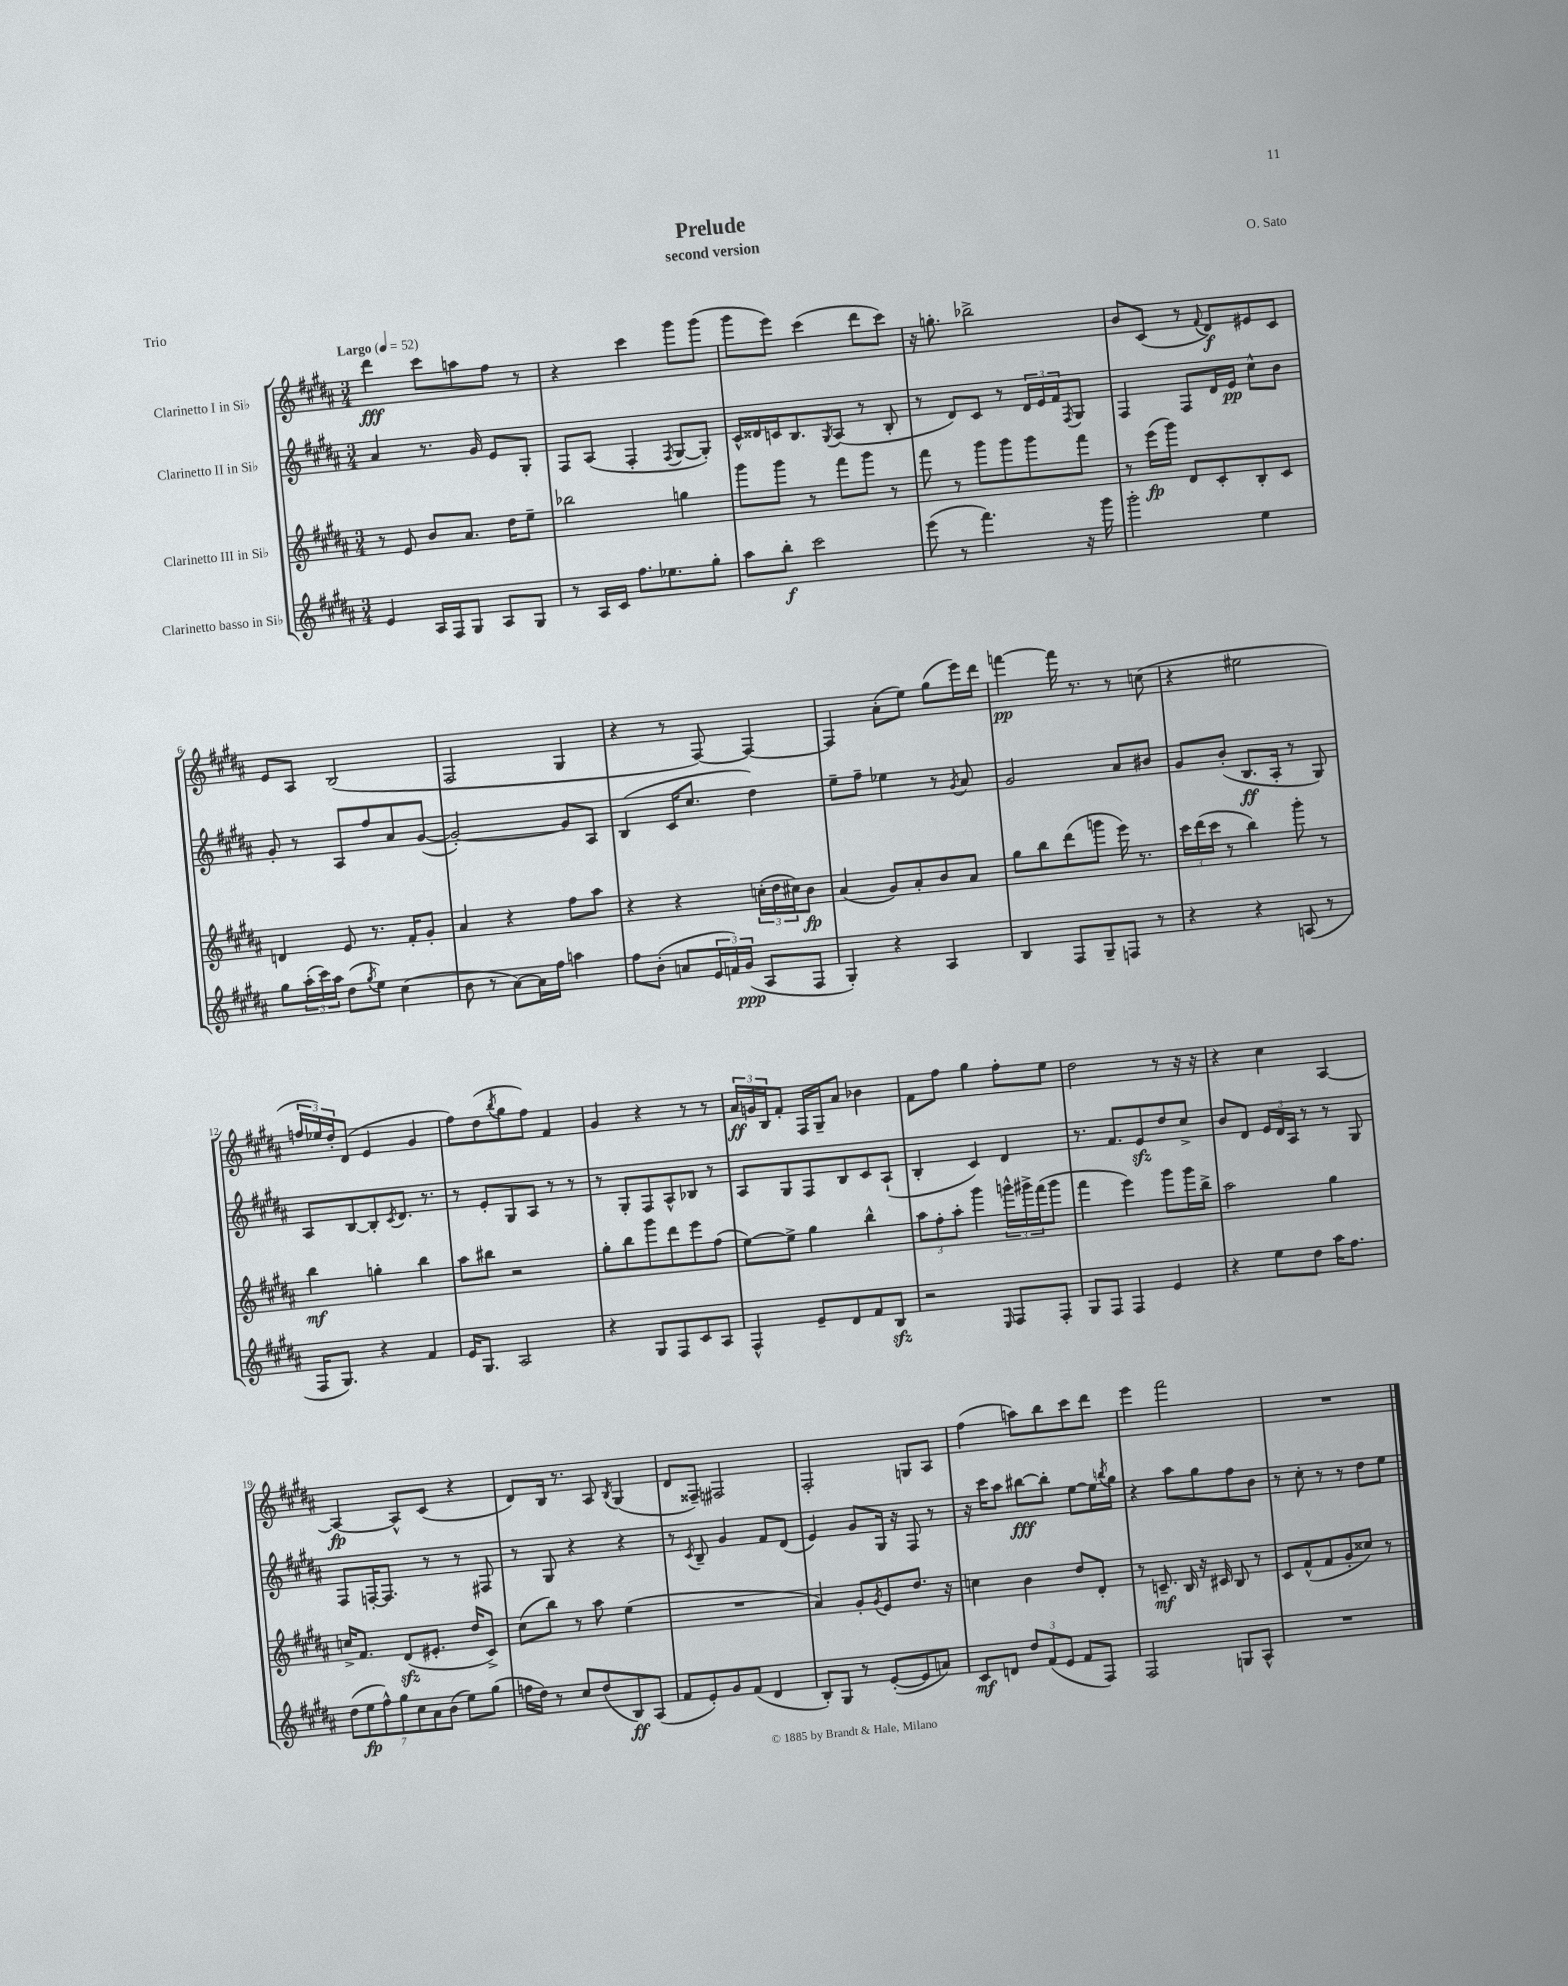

**kern	**dynam	**kern	**dynam	**kern	**dynam	**kern	**dynam
*part4	*part4	*part3	*part3	*part2	*part2	*part1	*part1
*staff4	*staff4	*staff3	*staff3	*staff2	*staff2	*staff1	*staff1
*I"Clarinetto basso in Si♭	*	*I"Clarinetto III in Si♭	*	*I"Clarinetto II in Si♭	*	*I"Clarinetto I in Si♭	*
*clefG2	*	*clefG2	*	*clefG2	*	*clefG2	*
*k[f#c#g#d#a#]	*	*k[f#c#g#d#a#]	*	*k[f#c#g#d#a#]	*	*k[f#c#g#d#a#]	*
*M3/4	*	*M3/4	*	*M3/4	*	*M3/4	*
*MM52	*	*MM52	*	*MM52	*	*MM52	*
=1	=1	=1	=1	=1	=1	=1	=1
!	!	!	!	!	!	!LO:TX:a:B:t=Largo	!
4e/	.	8r	.	4a#/	.	4ddd#\	fff
.	.	8e/	.	.	.	.	.
16A#/LL	.	8b/L	.	8.r	.	8ccc#\L	.
16F#/J	.	.	.	.	.	.	.
8G#/J	.	8.a#/J	.	.	.	8aan\	.
.	.	.	.	16g#/	.	.	.
8A#/L	.	.	.	8e/L	.	8ff#\J	.
.	.	16dd#\KL	.	.	.	.	.
8G#/J	.	8ee~\J	.	8G#'/J	.	8r	.
=2	=2	=2	=2	=2	=2	=2	=2
8r	.	2bb-X\	.	8F#/L	.	4r	.
16A#/LL	.	.	.	(8A#/J	.	.	.
16c#/JJ	.	.	.	.	.	.	.
8.ff#\L	.	.	.	4F#'/	.	4ccc#\	.
8.ee-X\	.	.	.	.	.	.	.
.	.	.	.	8qF#/	.	.	.
.	.	4ggn\	.	[8G#/L	.	8ggg#\L	.
8gg#'\J	.	.	.	8G#'/J])	.	(8ggg#\J	.
=3	=3	=3	=3	=3	=3	=3	=3
8aa#\L	.	8ggg#\L	.	16c#^^/LL	.	8ggg#\L	.
.	.	.	.	16d##X/	.	.	.
8bb'\J	f	8ggg#\J	.	16cn/J	.	8eee\J)	.
.	.	.	.	8.B/	.	.	.
2ccc#\	.	8r	.	.	.	(4ccc#\	.
.	.	.	.	8qG#/	.	.	.
.	.	8fff#\L	.	(8A#/J	.	.	.
.	.	8ggg#\J	.	8r	.	8ddd#\L	.
.	.	8r	.	8B'/	.	8ccc#\J)	.
=4	=4	=4	=4	=4	=4	=4	=4
(8eee\	.	8fff#\	.	8r	.	16r	.
.	.	.	.	.	.	8.ggn'\	.
8r	.	8r	.	8d#/L)	.	.	.
4.fff#\)	.	8ggg#\L	.	8c#/J	.	2bb-X^\	.
.	.	8ggg#\	.	8r	.	.	.
.	.	8ggg#\	.	24d#/LL	.	.	.
.	.	.	.	24e/	.	.	.
.	.	.	.	24f#/J	.	.	.
.	.	.	.	8qF#/	.	.	.
16r	.	8fff#\J	.	8G#/J	.	.	.
16ggg#\	.	.	.	.	.	.	.
=5	=5	=5	=5	=5	=5	=5	=5
2ggg#'\	.	8r	.	4F#/	.	8b/L	.
.	.	(16eee\LL	fp	.	.	(8c#/J	.
.	.	16ggg#\JJ)	.	.	.	.	.
.	.	8d#/L	.	8F#/L	.	8r	.
.	.	.	.	.	.	8qqf#/	.
.	.	8c#'/	.	16d#/L	.	8d#/L)	f
.	.	.	.	16e/JJ	pp	.	.
4ee\	.	8B'/	.	8cc#^^\L	.	8e#X/	.
.	.	8c#/J	.	8b\J	.	8c#/J	.
!!LO:LB:g=z
=6	=6	=6	=6	=6	=6	=6	=6
8gg#\L	.	4dn/	.	8g#'/	.	8e/L	.
(24aa#'\L	.	.	.	8r	.	8A#/J	.
24ccc#\)	.	.	.	.	.	.	.
24aa#\JJ	.	.	.	.	.	.	.
(8dd#\L	.	8e/	.	8A#/L	.	(2B/	.
8qgg#/	.	.	.	.	.	.	.
8ee\J)	.	8.r	.	8ff#/	.	.	.
(4cc#\	.	.	.	8a#/	.	.	.
.	.	16f#'/KL	.	.	.	.	.
.	.	8g#'/J	.	([8g#/J	.	.	.
=7	=7	=7	=7	=7	=7	=7	=7
8b\	.	4a#/	.	2g#'/_)	.	2F#/	.
8r	.	.	.	.	.	.	.
[8a#\L)	.	4r	.	.	.	.	.
16a#\L]	.	.	.	.	.	.	.
16ff#\JJ	.	.	.	.	.	.	.
4aan\	.	8ff#\L	.	8g#/L]	.	4G#/	.
.	.	8aa#\J	.	8A#/J	.	.	.
=8	=8	=8	=8	=8	=8	=8	=8
8ff#\L	.	4r	.	(4B/	.	4r	.
(8b'\J	.	.	.	.	.	.	.
8an/L	.	4r	.	16c#/KL	.	8r	.
.	.	.	.	8.cc#/J	.	.	.
24e/L	.	.	.	.	.	[8F#/)	.
24fn/)	.	.	.	.	.	.	.
(24g#/JJ	ppp	.	.	.	.	.	.
8A#/L	.	(24ccn'\LL	.	4dd#\)	.	4F#/_	.
.	.	24dd#\	.	.	.	.	.
.	.	24cc#X\J)	.	.	.	.	.
8F#/J	.	8b\J	fp	.	.	.	.
=9	=9	=9	=9	=9	=9	=9	=9
4G#'/)	.	(4a#/	.	8ee~\L	.	4F#/]	.
.	.	.	.	8ff#~\J	.	.	.
4r	.	8g#/L)	.	4ee-X\	.	(8a#'\L	.
.	.	8a#'/	.	.	.	8ee\J)	.
4A#/	.	8b/	.	8r	.	(8gg#\L	.
.	.	.	.	8qg#/	.	.	.
.	.	8a#/J	.	8a#/	.	16eee\L)	.
.	.	.	.	.	.	16ddd#\JJ	.
=10	=10	=10	=10	=10	=10	=10	=10
4B/	.	8gg#\L	.	2g#/	.	[4fffn\	pp
.	.	8bb\	.	.	.	.	.
8F#/L	.	(8ddd#\	.	.	.	16fff\]	.
.	.	.	.	.	.	8.r	.
8G#~/	.	8gggn\J	.	.	.	.	.
8Fn/J	.	16eee\)	.	8a#/L	.	8r	.
.	.	8.r	.	.	.	.	.
8r	.	.	.	8b#X/J	.	(8ccn\	.
=11	=11	=11	=11	=11	=11	=11	=11
4r	.	24ccc#\LL	.	8g#/L	.	4r	.
.	.	(24ddd#\	.	.	.	.	.
.	.	24ccc#\JJ	.	.	.	.	.
.	.	8r	.	(8b'/J	.	.	.
4r	.	4bb\)	.	8.B/L	ff	2ee#X\	.
.	.	.	.	16A#'/Jk	.	.	.
(8An/	.	8ggg#'\	.	8r	.	.	.
8r	.	8r	.	8G#/)	.	.	.
!!LO:LB:g=z
=12	=12	=12	=12	=12	=12	=12	=12
16F#/KL	.	4bb\	mf	8A#/L	.	24ffn/LL	.
.	.	.	.	.	.	24ee-X/)	.
8.G#/J)	.	.	.	.	.	.	.
.	.	.	.	.	.	24dd#'/J	.
.	.	.	.	[8B/	.	(8d#/J	.
4r	.	4ggn'\	.	8B'/]	.	4e/	.
.	.	.	.	8qc#/	.	.	.
.	.	.	.	8.d#/J	.	.	.
4f#/	.	4bb\	.	.	.	4g#/	.
.	.	.	.	8.r	.	.	.
=13	=13	=13	=13	=13	=13	=13	=13
16e/KL	.	8aa#\L	.	8r	.	8ff#\L)	.
8.G#/J	.	.	.	.	.	.	.
.	.	8bb#X\J	.	8e'/L	.	(8dd#\	.
.	.	.	.	.	.	8qbb/	.
2A#/	.	2r	.	8G#/	.	8gg#\	.
.	.	.	.	8A#/J	.	8ff#\J)	.
.	.	.	.	8r	.	4f#/	.
.	.	.	.	8r	.	.	.
=14	=14	=14	=14	=14	=14	=14	=14
4r	.	8gg#'\L	.	8r	.	4g#/	.
.	.	8bb\	.	8G#'/L	.	.	.
8G#/L	.	8ggg#\	.	8F#/	.	4r	.
8F#/	.	8ddd#\	.	8A#^^/	.	.	.
8c#/	.	8eee\	.	8B-X/J	.	8r	.
8A#/J	.	(8ff#\J	.	8r	.	8r	.
=15	=15	=15	=15	=15	=15	=15	=15
4F#^^/	.	[8ee\L)	.	8A#/L	.	24a#/LL	ff
.	.	.	.	.	.	24gn/	.
.	.	.	.	.	.	24B/J	.
.	.	8ee^\J]	.	8G#/	.	8f#'/J	.
8e~/L	.	4gg#\	.	8F#/	.	16F#/LL	.
.	.	.	.	.	.	16G#~/J	.
8d#/	.	.	.	8B/	.	8a#/J	.
8f#/	.	4bb^^\	.	8c#/	.	4b-X\	.
8Bzz/J	.	.	.	(8A#`/J	.	.	.
=16	=16	=16	=16	=16	=16	=16	=16
2r	.	12aa#\L	.	4B'/	.	8f#\L	.
.	.	12ff#'\	.	.	.	.	.
.	.	.	.	.	.	8ff#\J	.
.	.	12aa#'\J	.	.	.	.	.
.	.	4ggg#\	.	4c#/)	.	4gg#\	.
16qqE/	.	.	.	.	.	.	.
8F#/L	.	24gggn^^\LL	.	4d#/	.	8ff#'\L	.
.	.	24ggg#X^\	.	.	.	.	.
.	.	(24fff#\J	.	.	.	.	.
8F#'/J	.	8ggg#\J	.	.	.	8ee\J	.
=17	=17	=17	=17	=17	=17	=17	=17
8G#/L	.	4fff#\	.	8.r	.	2dd#\	.
8F#/J	.	.	.	.	.	.	.
.	.	.	.	8.f#/L	.	.	.
4F#/	.	4eee\)	.	.	.	.	.
.	.	.	.	8ezz/	.	.	.
4e/	.	8ggg#\L	.	8dd#/	.	8r	.
.	.	16ggg#\L	.	8cc#^/J	.	16r	.
.	.	16bb^\JJ	.	.	.	16r	.
=18	=18	=18	=18	=18	=18	=18	=18
4r	.	2aa#\	.	8b/L	.	4r	.
.	.	.	.	8d#/J	.	.	.
8ee\L	.	.	.	24e/LL	.	4cc#\	.
.	.	.	.	24d#/	.	.	.
.	.	.	.	24A#/JJ	.	.	.
8dd#\J	.	.	.	8r	.	.	.
16aa#\KL	.	4gg#\	.	8r	.	[4A#/	.
8.ff#\J	.	.	.	.	.	.	.
.	.	.	.	8G#/	.	.	.
!!LO:LB:g=z
=19	=19	=19	=19	=19	=19	=19	=19
(14dd#\L	.	16ccn^/KL	.	8F#/L	.	4A#/_	fp
.	.	8.f#/J	.	.	.	.	.
14ee\	fp	.	.	.	.	.	.
.	.	.	.	[16Fn'/K	.	.	.
14ff#^^\)	.	.	.	.	.	.	.
.	.	.	.	8.F/J]	.	.	.
14gg#\	.	.	.	.	.	.	.
.	.	(8d#zz/L	.	.	.	8A#^^/L]	.
14cc#\	.	.	.	.	.	.	.
14a#\	.	.	.	.	.	.	.
.	.	8.e#X'/J	.	8r	.	(8c#/J	.
(14b\J	.	.	.	.	.	.	.
8ee\L)	.	.	.	8r	.	4r	.
.	.	16dd#/KL	.	.	.	.	.
(8gg#\J	.	8c#^/J)	.	8F#X/	.	.	.
=20	=20	=20	=20	=20	=20	=20	=20
16ffn\LL	.	(8cc#\L	.	8r	.	8d#/L)	.
16dd#\JJ)	.	.	.	.	.	.	.
8r	.	8bb\J)	.	8G#/	.	16B/Jk	.
.	.	.	.	.	.	8.r	.
8cc#/L	.	8r	.	4r	.	.	.
(8dd#/	.	8aa#\	.	.	.	8A#/	.
.	.	.	.	.	.	8qB/	.
8B/)	ff	(4ee\	.	4r	.	(4G#/	.
(8A#/J	.	.	.	.	.	.	.
=21	=21	=21	=21	=21	=21	=21	=21
8f#/L	.	2.r	.	8r	.	8d#/L	.
.	.	.	.	8qc#/	.	.	.
8e'/)	.	.	.	8B~/	.	8F##X~/J)	.
8g#/	.	.	.	4g#/	.	2F#X/	.
(8f#/J	.	.	.	.	.	.	.
4d#/	.	.	.	8f#/L	.	.	.
.	.	.	.	(8d#/J	.	.	.
=22	=22	=22	=22	=22	=22	=22	=22
8B'/L)	.	4a#/)	.	4e/)	.	2F#'/	.
8G#/J	.	.	.	.	.	.	.
8r	.	8g#'/L	.	8g#/L	.	.	.
.	.	8qg#/	.	.	.	.	.
([8e'/L	.	8e/	.	16G#/Jk	.	.	.
.	.	.	.	16r	.	.	.
8e/]	.	8.dd#/J	.	8F#/	.	8Gn/L	.
8an/J)	.	.	.	8r	.	8A#/J	.
.	.	16r	.	.	.	.	.
=23	=23	=23	=23	=23	=23	=23	=23
8c#/L	mf	4ccn\	.	16r	.	(4ff#\	.
.	.	.	.	16ccc#\KL	.	.	.
8dn/J	.	.	.	8aa#\J	.	.	.
12dd#/L	.	4b\	.	[8bb#X\L	fff	8aan\L)	.
(12f#/	.	.	.	.	.	.	.
.	.	.	.	8bb#'\J]	.	8bb\	.
12e/J	.	.	.	.	.	.	.
8f#/L	.	8dd#/L	.	[8ee\L	.	8ccc#\	.
8F#/J)	.	8d#'/J	.	16ee\L]	.	8ddd#\J	.
.	.	.	.	8qbbn/	.	.	.
.	.	.	.	16gg#\JJ	.	.	.
=24	=24	=24	=24	=24	=24	=24	=24
2F#/	.	8r	.	4r	.	4eee\	.
.	.	8.cn~/	mf	.	.	.	.
.	.	.	.	8aa#\L	.	2fff#\	.
.	.	16B/	.	.	.	.	.
.	.	16r	.	8gg#\	.	.	.
.	.	16c#X/	.	.	.	.	.
8Gn/L	.	8B/	.	8ff#\	.	.	.
8A#^^/J	.	8r	.	8b\J	.	.	.
=25	=25	=25	=25	=25	=25	=25	=25
2.r	.	8c#/L	.	8r	.	2.r	.
.	.	(8f#^^/	.	8cc#'\	.	.	.
.	.	8f#/	.	8r	.	.	.
.	.	8g#'/	.	8r	.	.	.
.	.	8cc##X/J)	.	8dd#\L	.	.	.
.	.	8r	.	8ee\J	.	.	.
==	==	==	==	==	==	==	==
*-	*-	*-	*-	*-	*-	*-	*-
